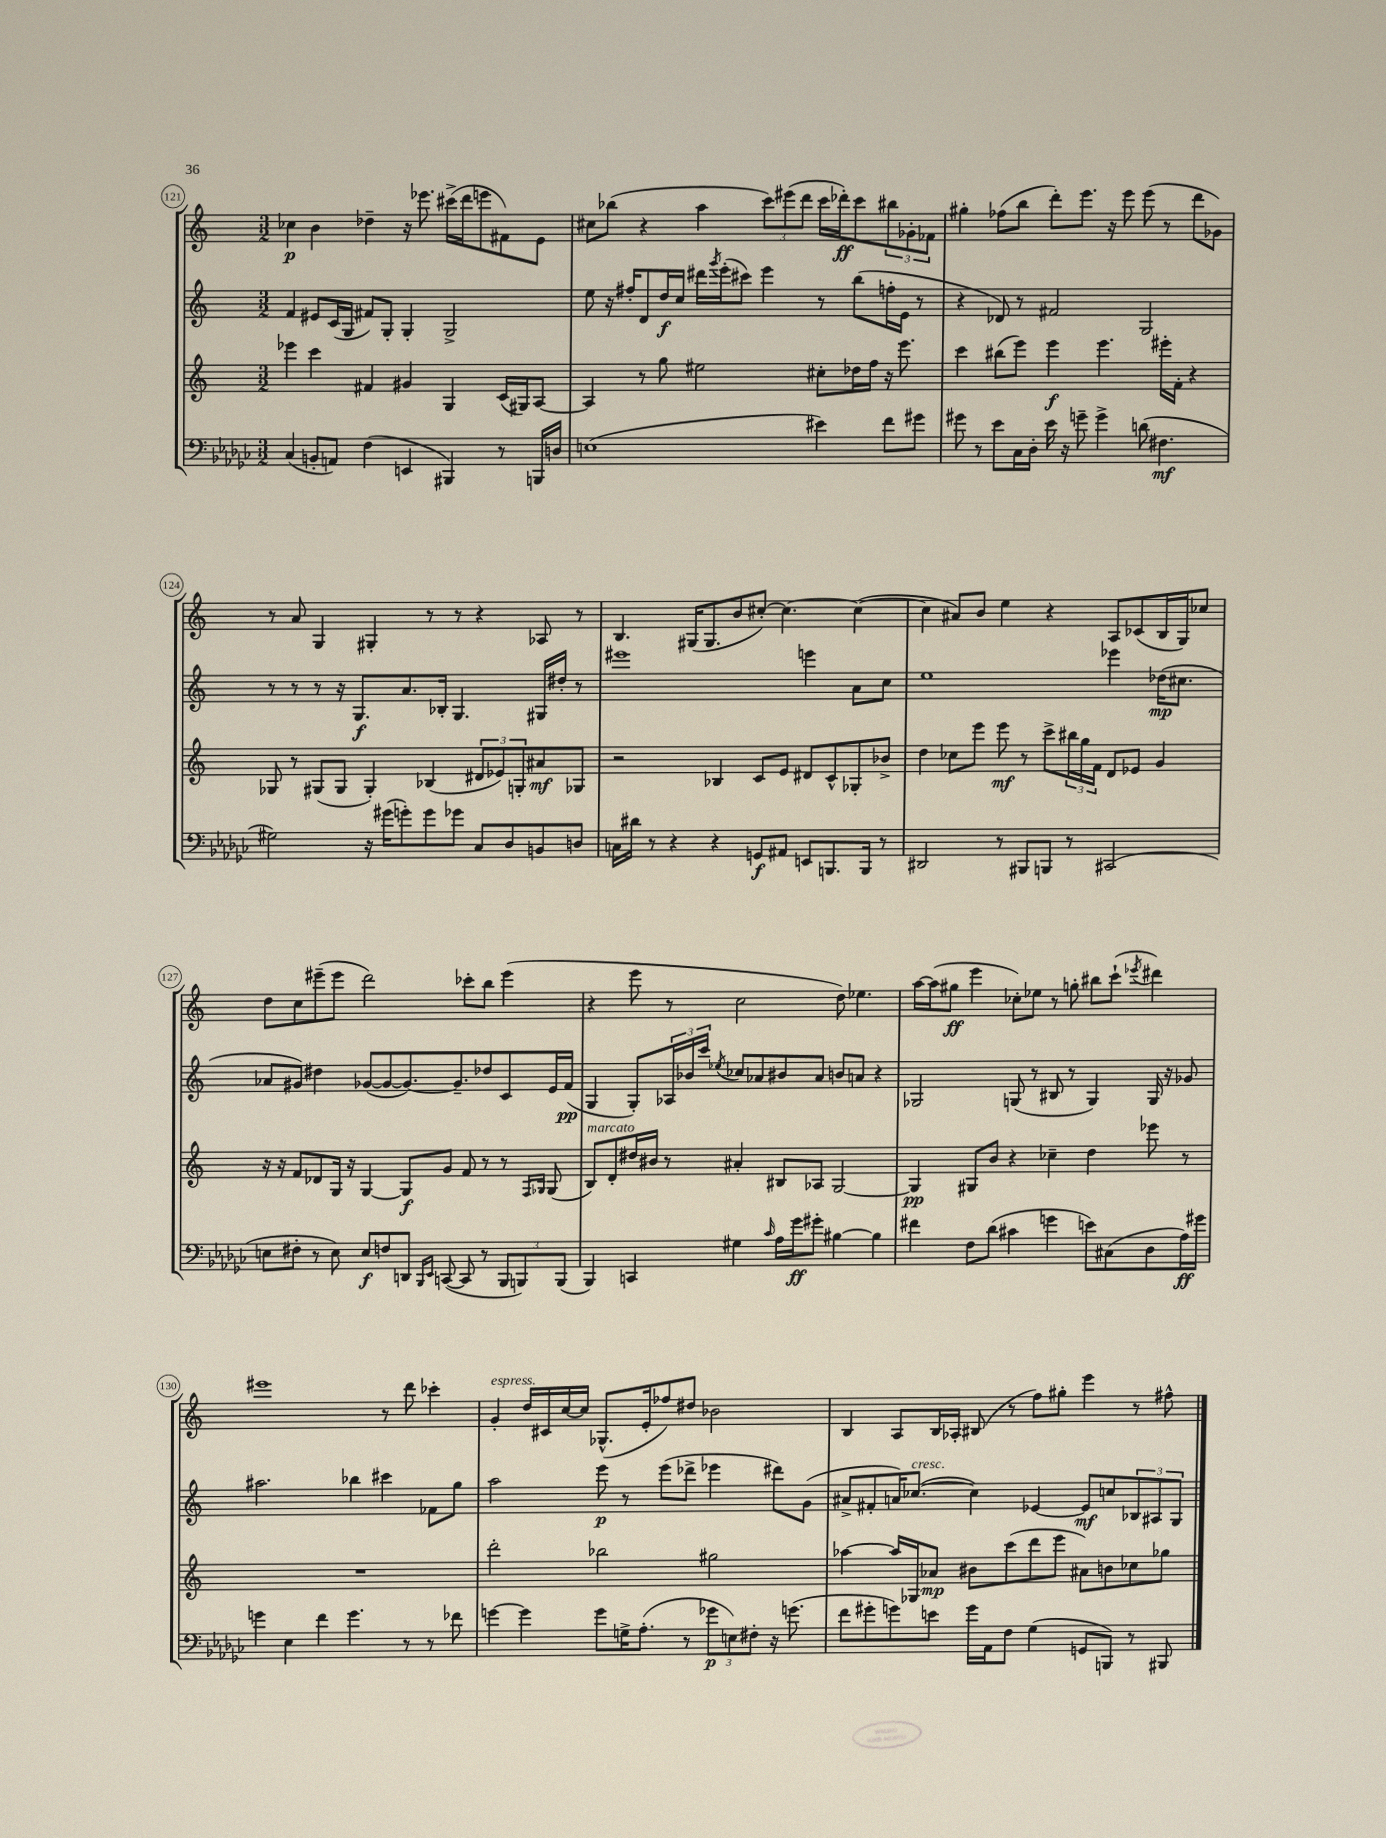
<<
\new StaffGroup <<
\new Staff = "s0" {
    \clef treble \key c \major \numericTimeSignature \time 3/2
    ces''4\p b'4 des''4-- r16 ees'''8. cis'''16->( d'''16 e'''8 fis'8) e'8 |
    cis''8 bes''8( r4 a''4 \tuplet 3/2 { c'''8) eis'''8( d'''8 } c'''16 des'''16-.\ff) c'''8 \tuplet 3/2 { bis''8 ges'8-. fes'8 } |
    gis''4-. fes''8( b''8 d'''8-.) e'''8. r16 e'''8 e'''8( r8 d'''8 ges'8) |
    r8 a'8 g4 gis4-. r8 r8 r4 aes8 r8 |
    b4. gis16( gis8. b'8 cis''8~-.) cis''4.~ cis''4~( |
    cis''4 ais'8) b'8 e''4 r4 a8 ces'8( b16 g16) ces''8 |
    d''8 c''8 eis'''8--( eis'''8 d'''2) ces'''8-. b''8 eis'''4( |
    r4 e'''8 r8 c''2 d''8) ees''4. |
    a''16~ a''16( gis''8\ff e'''4 ces''8-.) ees''8 r8 g''8-. bis''8 c'''8-!( \acciaccatura { ees'''8 } dis'''4) |
    eis'''1 r8 d'''8 ces'''4-. |
    g'4-.^\markup { \italic "espress." } d''16 cis'16 c''16~ c''16 ges8.-^( e'16-. fes''8) dis''8 bes'2 |
    b4 a8 b16 aes16-. bis8( r8 f''8) gis''8-. e'''4 r8 fis''8-^ \bar "|." |
}
\new Staff = "s1" {
    \clef treble \key c \major \numericTimeSignature \time 3/2
    f'4 eis'8 c'16( g16 fis'8) g8-. g4-. g2-> |
    e''8 r16 fis''16-. d'8 d''16\f c''16 dis'''16 \acciaccatura { g'''8 } e'''16-.( cis'''8) e'''4 r8 b''8( f''16-. e'16 r8 |
    r4 des'8) r8 fis'2 g2 |
    r8 r8 r8 r16 g8.\f a'8. bes16-. g4. gis16 dis''16-. r8 |
    eis'''1 e'''4 a'8 c''8 |
    e''1 ees'''4 des''16\mp( cis''8. |
    aes'8 gis'8) dis''4 ges'8~( ges'8~ ges'8.~) ges'8.-- des''8 c'8 e'16 f'16\pp( |
    g4 g8-.) \tuplet 3/2 { aes16 bes'16 c'''16 } \acciaccatura { ees''8 } ces''8 aes'8 bis'8 aes'8 b'8 a'8 r4 |
    ges2 g8( r8 bis8 r8 g4) g16 r16 ges'8 |
    ais''2. bes''4 cis'''4 fes'8 g''8 |
    a''2 e'''8\p r8 e'''8( des'''8-> ees'''4 dis'''8) g'8( |
    ais'8-> fis'8-. a'16) ces''8.~^\markup { \italic "cresc." }( ces''4) ees'4~ ees'8\mf c''8 \tuplet 3/2 { bes8 ais8 g8 } \bar "|." |
}
\new Staff = "s2" {
    \clef treble \key c \major \numericTimeSignature \time 3/2
    ees'''4 c'''4 fis'4 gis'4 g4 c'16( gis16) a8~ |
    a4 r8 g''8 eis''2 cis''8-. des''16 f''16 r16 e'''8. |
    c'''4 bis''8( e'''8) e'''4\f e'''4. eis'''16-. f'16-. r4 |
    ges8 r8 gis8( gis8 gis4-.) bes4( \tuplet 3/2 { dis'8 ees'8) g8-. } ais'8\mf ges8 |
    r2 bes4 c'8 e'8 dis'8 c'8-^ ges8-. bes'8-> |
    d''4 ces''8 e'''8 e'''8\mf r8 c'''8-> \tuplet 3/2 { bis''16 g''16 f'16 } d'8 ees'8 g'4 |
    r16 r16 f'8 des'8 g16 r16 g4~ g8\f g'8 f'8 r8 r8 \grace { f16 ges16 } ges8( |
    b8^\markup { \italic "marcato" }) d'8-. dis''16 bis'16 r8 ais'4-. bis8 aes8 g2~ |
    g4\pp gis8 b'8 r4 ces''4-- d''4 ees'''8 r8 |
    R1. |
    d'''2-. bes''2 gis''2 |
    aes''4~ aes''16 ges16 aes'8\mp bis'8 c'''8( d'''8 e'''8 ais'8) b'8 ces''8 ges''8 \bar "|." |
}
\new Staff = "s3" {
    \clef bass \key ges \major \numericTimeSignature \time 3/2
    ces4( b,8-. a,8) f4( e,4 bis,,4) r8 b,,16 d16 |
    e1( eis'4) f'8 gis'8 |
    gis'8 r8 ees'8 ces16 des16-. ees'16 r16 g'8-- g'4-> d'8( fis4.\mf |
    gis2) r16 gis'16( g'8-.) g'8 ges'8 ces8 des8 b,8 d8 |
    c16 dis'16 r8 r4 r4 g,8\f ais,8 e,8 b,,8. b,,16 r8 |
    dis,2 r8 bis,,8 b,,8 r8 cis,2( |
    e8 fis8-. r8 e8) e8\f f8 d,8 \grace { bes,,16 ees,16 } c,8~( c,8 r8 \tuplet 3/2 { bes,,8 b,,8) b,,8( } |
    bes,,4) c,4 gis4 \grace { ces'16 } aes16 ges'16\ff gis'8-. bis4~ bis4 |
    fis'4 f8 des'8( cis'4 g'4 e'8) cis8( des8 aes16\ff) gis'16 |
    g'4 ees4 f'4 g'4. r8 r8 fes'8 |
    g'4~ g'4 g'8 g16-> aes8.-.( r8 \tuplet 3/2 { ges'8\p e8) fis8-. } r16 g'8.( |
    f'8 gis'8-. g'8) e'8 g'16 aes,16 f8 ges4( g,8 b,,8) r8 bis,,8 \bar "|." |
}
>>
>>
\layout { \context { \Score currentBarNumber = #121 \override BarNumber.stencil = #(make-stencil-circler 0.1 0.3 ly:text-interface::print) } }
